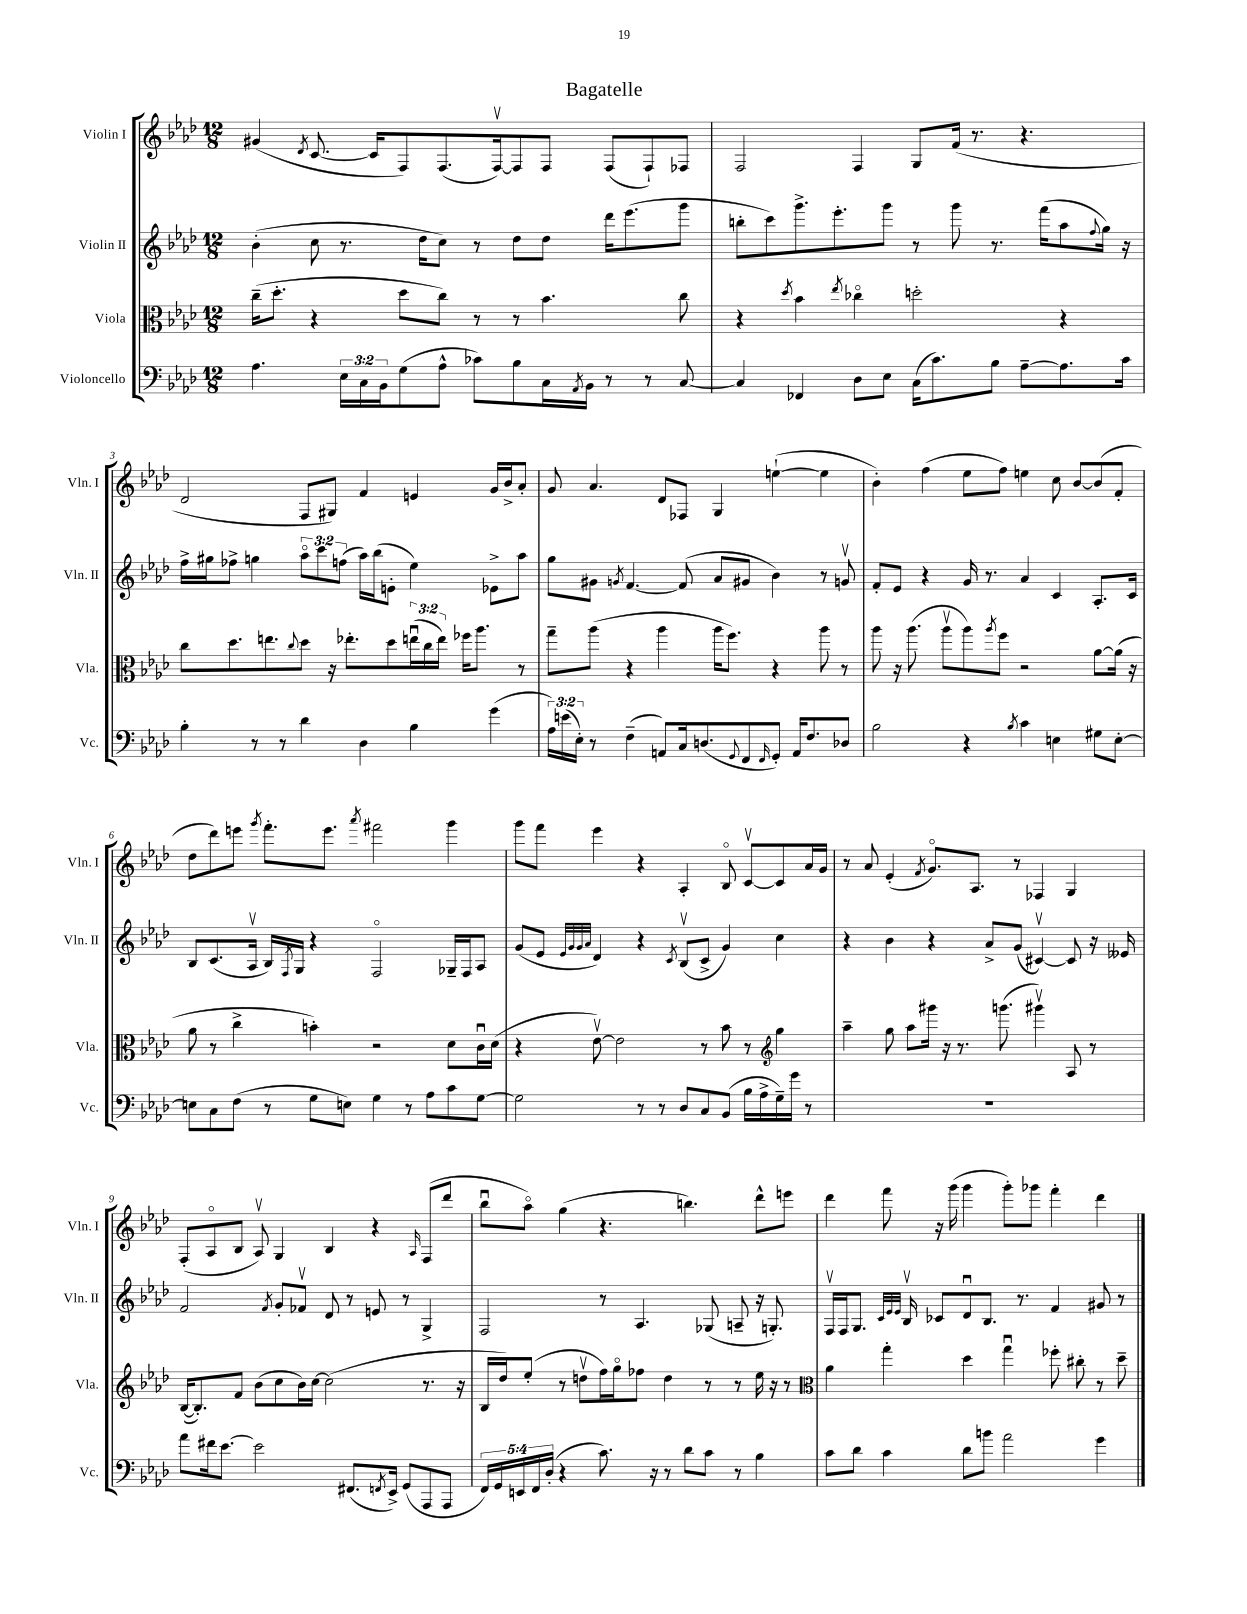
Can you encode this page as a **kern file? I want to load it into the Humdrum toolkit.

**kern	**kern	**kern	**kern
*part4	*part3	*part2	*part1
*staff4	*staff3	*staff2	*staff1
*I"Violoncello	*I"Viola	*I"Violin II	*I"Violin I
*I'Vc.	*I'Vla.	*I'Vln. II	*I'Vln. I
*clefF4	*clefC3	*clefG2	*clefG2
*k[b-e-a-d-]	*k[b-e-a-d-]	*k[b-e-a-d-]	*k[b-e-a-d-]
*M12/8	*M12/8	*M12/8	*M12/8
=1	=1	=1	=1
4.A-\	(16cc~\KL	(4b-'\	(4g#X/
.	8.dd-'\J	.	.
.	.	.	8qd-/
.	4r	8cc\	[8.c/
24E-\LL	.	8.r	.
24C\	.	.	.
.	.	.	16c/KL]
24BB-\J	.	.	.
(8G\	8dd-\L	.	8F/)
.	.	16dd-\KL	.
8A-^^\J	8cc\J)	8cc\J)	(8.F/
8c-X\L)	8r	8r	.
.	.	.	[16Fv/k)
8B-\	8r	8dd-\L	8F/]
16C\L	4.b-\	8dd-\J	8F/J
8qAA-/	.	.	.
16BB-\JJ	.	.	.
8r	.	16ddd-\KL	(8F/L
.	.	(8.eee-\	.
8r	.	.	8F`/)
[8C/	8cc\	8ggg\J	8F-X/J
=2	=2	=2	=2
4C/]	4r	8bbn'\L	2F/
.	.	8ccc\)	.
.	8qdd-/	.	.
4FF-X/	4b-\	8.ggg^\	.
.	.	8.eee-'\	.
.	8qee-/	.	.
8D-\L	4cc-X\	.	4F/
8E-\J	.	8ggg\J	.
(16C\KL	2ddn'\	8r	8G/L
8.c\)	.	.	.
.	.	8ggg\	(16f/Jk
.	.	.	8.r
8B-\J	.	8.r	.
[8A-~\L	.	.	4.r
.	.	(16fff\KL	.
8.A-\]	4r	8aa-\	.
.	.	8qqff/	.
.	.	16gg\Jk)	.
16c\Jk	.	16r	.
!!LO:LB:g=z
=3	=3	=3	=3
4B-'\	8cc\L	16ff^\LL	2d-/
.	.	16gg#X\J	.
.	8.dd-\	8ff-X^\J	.
8r	.	4ggn\	.
.	8.een\	.	.
8r	.	.	.
.	8qqcc/	.	.
4d-\	8dd-\J	12aa-\L	8F/L
.	.	12ccc\	.
.	16r	.	8G#X/J)
.	.	(12ffn\J	.
.	8.ee-X'\L	.	.
4D-\	.	16aa-\LL)	4f/
.	.	(16bb-\J	.
.	8dd-\	8en'\J	.
4B-\	(24eenu\L	4ee-\)	4en/
.	24cc\	.	.
.	24ee\JJ)	.	.
.	16ff-X\KL	.	.
.	8.aa-\J	.	.
(4g\	.	8e-X^\L	16g/LL
.	.	.	16b-^/J
.	8r	8aa-\J	8a-'/J
=4	=4	=4	=4
24A-\LL)	8gg~\L	8gg\L	8g/
(24en\	.	.	.
24E-'\JJ)	.	.	.
8r	(8aa-\J	8g#X\J	4.a-/
.	.	8qgn/	.
(4F~\	4r	[4.f/	.
8AAn/L)	4aa-\	.	8d-/L
16C/k	.	(8f/]	8F-X/J
(8.Dn/	.	.	.
.	16aa-\KL	8a-/L	4G/
.	8.ff\J)	.	.
8qqGG/	.	.	.
8FF/	.	8g#X/J	.
16qqFF/	.	.	.
8GG'/J)	4r	4b-\)	([4een`\
16AA/KL	.	.	.
8.F/	.	.	.
.	8aa-\	8r	4ee\]
8D-X/J	8r	8gnv/	.
=5	=5	=5	=5
2B-\	8aa-\	8f'/L	4b-'\)
.	16r	8e-/J	.
.	(8.aa-\	.	.
.	.	4r	(4ff\
.	8aa-v\L	.	.
4r	8aa-\)	16g/	8ee-\L
.	.	8.r	.
.	8qaa-/	.	.
.	8ff\J	.	8ff\J)
8qB-/	.	.	.
4c\	2r	4a-/	4een\
4En\	.	4c/	8cc\
.	.	.	[8b-/L
8G#X\L	[8a-\L	8.A-'/L	(8b-/]
[8E'\J	(16a-\Jk]	.	8f'/J
.	16r	16c/Jk	.
!!LO:LB:g=z
=6	=6	=6	=6
8En\L]	8a-\	8B-/L	8dd-\L
8C\	8r	(8.c/	8ddd-\)
(8F\J	4cc^\	.	8eeen\J
.	.	16A-v/Jk	.
.	.	.	8qggg/
8r	.	16B-/LL)	8.fff'\L
.	.	8qF/	.
.	.	16G/JJ	.
8G\L	4bn'\)	4r	.
.	.	.	8.eee\J
8En\J)	.	.	.
.	.	.	8qaaa-/
4G\	2r	2F/	2fff#X\
8r	.	.	.
8A-\L	.	.	.
8c\	8d-\L	16G-X~/LL	4ggg\
.	.	16F/J	.
[8G\J	16cu\L	8A-/J	.
.	(16d-\JJ	.	.
=7	=7	=7	=7
2G\]	4r	(8g/L	8ggg\L
.	.	8e-/J	8fff\J
.	.	32qqe-/LLL	.
.	.	32qqg/	.
.	.	32qqg/	.
.	.	32qqa-/JJJ	.
.	[8e-v\)	4d-/)	4eee-\
.	2e-\]	.	.
8r	.	4r	4r
8r	.	.	.
.	.	8qc/	.
8D-/L	.	(8B-v/L	4A-'/
8C/	8r	8c^/J	.
(8BB-/J	8b-\	4g/)	8B-/
16B-\LL	8r	.	[8cv/L
16A-^\	.	.	.
*	*clefG2	*	*
16G~\)	4gg\	4cc\	8c/]
16g\JJ	.	.	.
8r	.	.	16a-/L
.	.	.	16g/JJ
=8	=8	=8	=8
1.r	4aa-~\	4r	8r
.	.	.	8a-/
.	8gg\	4b-\	(4e-'/
.	8aa-\L	.	.
.	.	.	8qf/
.	16ggg#X\Jk	4r	8.g/L)
.	16r	.	.
.	8.r	.	.
.	.	.	8.A-/J
.	.	8a-^/L	.
.	(8.gggn\	.	.
.	.	(8g/J	8r
.	4ggg#Xv\)	[4c#Xv/)	4F-X/
.	8A-/	8c#/]	4G/
.	8r	16r	.
.	.	16e--X/	.
!!LO:LB:g=z
=9	=9	=9	=9
8a-\L	([16B-/KL	2f/	(8F'/L
.	8.B-'/])	.	.
16f#X\k	.	.	8A-/
[8.e-\J	.	.	.
.	8f/J	.	8B-/J
2e-\]	(8b-\L	.	8A-v/)
.	.	8qf/	.
.	8cc\	8g'/L	4G/
.	16b-\L)	8f-Xv/J	.
.	[16cc\JJ	.	.
.	(2cc\]	8d-/	4B-/
(8.FF#X/L	.	8r	.
.	.	8en/	4r
8qFFn/	.	.	.
16EE-^/Jk)	.	.	.
(8GG/L	.	8r	.
.	.	.	16qqA-/
8AAA-/	8.r	4G^/	(8F/L
8AAA-/J	.	.	8ddd-/J
.	16r	.	.
=10	=10	=10	=10
20FF/LL)	16B-/LL	2F/	8bb-u\L
20GG/	.	.	.
.	16dd-/J)	.	.
20EEn/	.	.	.
.	(8ee-'/J	.	8aa-\J)
20FF/	.	.	.
(20D-'/JJ	.	.	.
4r	8r	.	(4gg\
.	8ddnv\L	.	.
8.c\)	16ff\L)	8r	4.r
.	16gg\J	.	.
.	8ff-X\J	4.A-/	.
16r	.	.	.
8r	4dd\	.	.
8d-\L	.	.	4.bbn\)
8c\J	8r	(8G-X/	.
8r	8r	8An~/	.
4B-\	16ee-\	16r	8ddd-^^\L
.	16r	8.Gn'/)	.
.	8r	.	8eeen\J
=11	=11	=11	=11
*	*clefC3	*	*
8c\L	4a-\	16Fv/LL	4ddd-\
.	.	16F/J	.
8d-\J	.	8.G/J	.
4c\	4gg'\	.	8fff\
.	.	32qqc/LLL	.
.	.	32qqe-/	.
.	.	32qqe-/JJJ	.
.	.	16B-v/	.
.	.	8c-X/L	16r
.	.	.	(16ggg\
8d-\L	4dd-\	8d-u/	4ggg\
8bn\J	.	8.B-/J	.
2a-\	4ggu\	.	8ggg'\L)
.	.	8.r	.
.	.	.	8ggg-X\J
.	8ff-X'\	4f/	4fff'\
.	8cc#X'\	.	.
4g\	8r	8g#X/	4ddd-\
.	8dd-~\	8r	.
==	==	==	==
*-	*-	*-	*-
